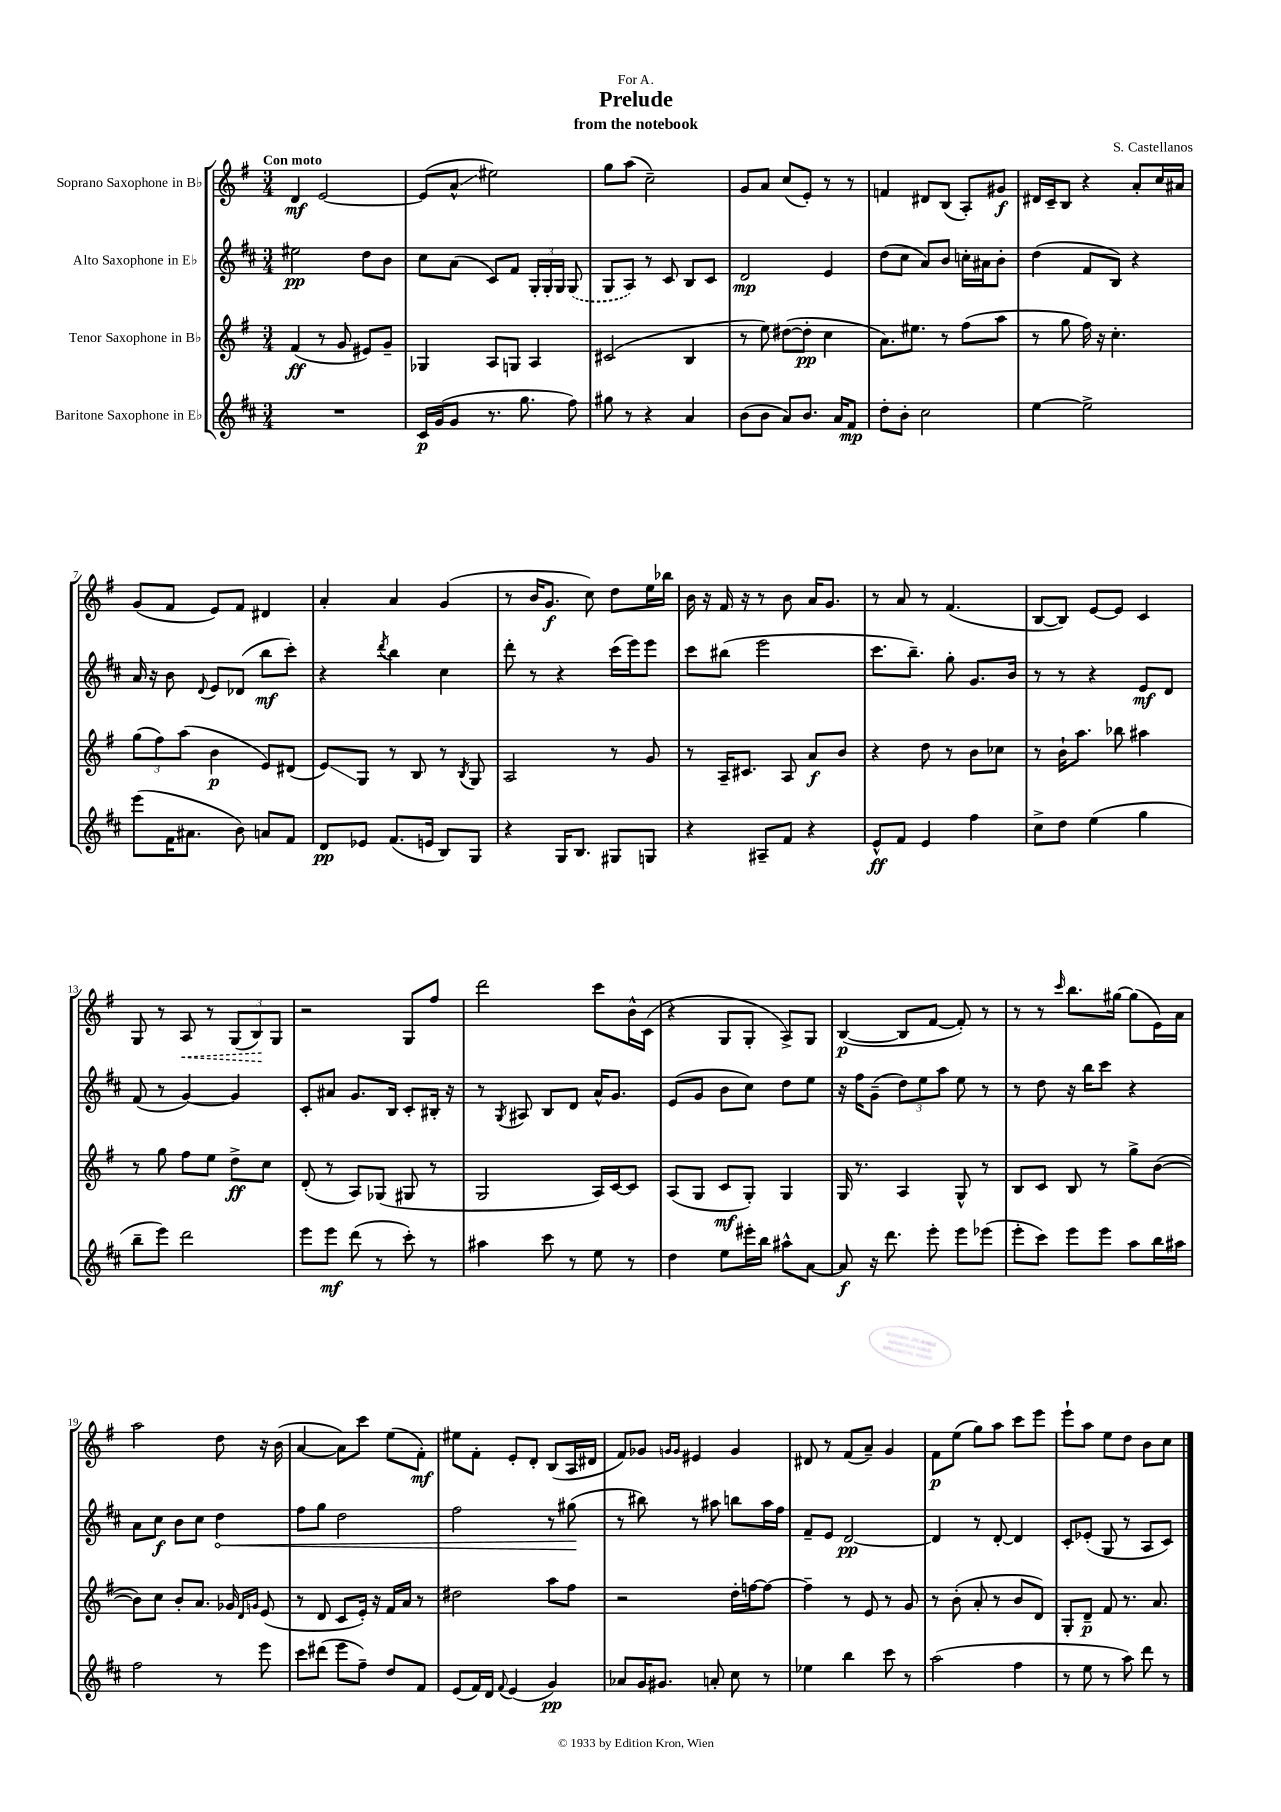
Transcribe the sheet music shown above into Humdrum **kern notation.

**kern	**kern	**kern	**kern
*staff4	*staff3	*staff2	*staff1
*clefG2	*clefG2	*clefG2	*clefG2
*k[f#c#]	*k[f#]	*k[f#c#]	*k[f#]
*M3/4	*M3/4	*M3/4	*M3/4
2.r	(4f#/	2ee#\	4d/
.	8r	.	[2e/
.	8g/	.	.
.	8e#/L)	8dd\L	.
.	8g~/J	8b\J	.
=	=	=	=
16c#/LL	4G-/	8cc#\L	(8e/]L
(16g/J	.	.	.
8g/J	.	(8a\J	8a^^/J
8.r	8A/L	8c#/L)	2ee#\)
.	8G/J	8f#/J	.
8.gg\	.	.	.
.	4A/	24G'/LL	.
.	.	24G'/	.
.	.	24G/JJ	.
8ff#\)	.	(8G/	.
=	=	=	=
8gg#\	(2c#/	8G/L	8gg\L
8r	.	8A/J)	(8aa\J
4r	.	8r	2cc~\)
.	.	8c#/	.
4a/	4B/	8B/L	.
.	.	8c#/J	.
=	=	=	=
(8b\L	8r	2d/	8g/L
8b\J	8ee\)	.	8a/J
8a/L)	([8dd#\L	.	(8cc/L
8.b/J	8dd#'\]J	.	8e'/J)
.	4cc\	4e/	8r
16a/LK	.	.	.
8f#/J	.	.	8r
=	=	=	=
8dd'\L	8.a\L)	(8dd\L	4f/
8b'\J	.	8cc#\J	.
.	8.ee#\J	.	.
2cc#\	.	8a/L)	8d#/L
.	8r	8b/J	(8B/J
.	(8ff#\L	16cc'\LL	8A'/L)
.	.	16a#\J	.
.	8aa\J	8b'\J	8g#/J
=	=	=	=
[4ee\	8r	(4dd\	16d#/LL
.	.	.	16c~/J
.	8gg\	.	8B/J
2ee^\]	16ff#\)	8f#/L	4r
.	16r	.	.
.	4.cc'\	8B/J)	.
.	.	4r	8a'/L
.	.	.	16cc/L
.	.	.	16a#/JJ
=	=	=	=
(8eee\L	(12gg\L	16a/	(8g/L
.	.	16r	.
.	12ff#\)	.	.
16f#\K	.	8b\	8f#/J
.	(12aa\J	.	.
8.a#\J	.	.	.
.	.	8qqd/	.
.	4b\	8e/L	8e/L)
8b\)	.	(8d-/J	8f#/J
8a/L	8e/L)	8bb\L	4d#/
8f#/J	(8d#/J	8ccc#'\J)	.
=	=	=	=
8d/L	8e/L)	4r	4a'/
8e-/J	8G/J	.	.
.	.	8qddd/	.
(8.f#/L	8r	4bb\	4a/
.	8B/	.	.
16e/Jk	.	.	.
8B/L)	8r	4cc#\	(4g/
.	8qB/	.	.
8G/J	8G/	.	.
=	=	=	=
4r	2A/	8ddd'\	8r
.	.	8r	16b/LK
.	.	.	8.g/J
16G/LK	.	4r	.
8.B/J	.	.	.
.	.	.	8cc\)
8G#/L	8r	(16ccc#\LL	8dd\L
.	.	16eee\J)	.
8G/J	8g/	8eee\J	16ee\L
.	.	.	16bb-\JJ
=	=	=	=
4r	8r	8ccc#\L	16b\
.	.	.	16r
.	16A~/LK	(8bb#\J	16f#/
.	8.c#/J	.	16r
8A#~/L	.	2eee\	8r
8f#/J	8A/	.	8b\
4r	8a/L	.	16a/LK
.	.	.	8.g/J
.	8b/J	.	.
=	=	=	=
8e^^/L	4r	8.ccc#\L	8r
8f#/J	.	.	8a/
.	.	8.bb~\J)	.
4e/	8dd\	.	8r
.	8r	8gg'\	(4.f#/
4ff#\	8b\L	8.g/L	.
.	8cc-\J	.	.
.	.	16b/Jk	.
=	=	=	=
8cc#^\L	8r	8r	[8B/L
8dd\J	16b`\LK	8r	8B/]J)
.	8.aa\J	.	.
(4ee\	.	4r	[8e/L
.	8bb-\	.	8e/]J
4gg\	4aa#\	8e/L	4c/
.	.	8d/J	.
=	=	=	=
8bb~\L	8r	(8f#/	8G/
8eee\J)	8gg\	8r	8r
2ddd\	8ff#\L	[4g/)	8A/
.	8ee\J	.	8r
.	8dd^\L	4g/]	(12G/L
.	.	.	12B/)
.	8cc\J	.	.
.	.	.	12G/J
=	=	=	=
8eee\L	(8d'/	8c#'/L	2r
8eee\J	8r	8a#/J	.
(8ddd\	8A/L)	8.g/L	.
8r	(8G-/J	.	.
.	.	16B/Jk	.
8ccc#'\)	8G#/	8c#'/L	8G/L
8r	8r	16B#'/Jk	8ff#/J
.	.	16r	.
=	=	=	=
4aa#\	2G/	8r	2ddd\
.	.	8qG/	.
.	.	8A#/	.
8ccc#\	.	8B/L	.
8r	.	8d/J	.
8ee\	16A/LL)	16a^^/LK	8ccc\L
.	[16c/J	8.g/J	.
8r	8c/]J	.	16b^^\L
.	.	.	(16c\JJ
=	=	=	=
4dd\	(8A/L	(8e/L	4r
.	8G/J	8g/J	.
8ee\L	8c/L	8b\L	8G/L
16eee#'\L	8G'/J)	8cc#\J)	8G'/J
16bb\JJ	.	.	.
8aa#^^\L	4G/	8dd\L	8A^/L)
[8a\J	.	8ee\J	8G/J
=	=	=	=
8a/]	16G/	16r	([4B/
.	8.r	16ff#\LK	.
16r	.	(8g~\J	.
8.ddd\	.	.	.
.	4A/	12dd\L)	8B/]L
.	.	12ee\	.
8eee'\	.	.	[8f#/J
.	.	12aa\J	.
8eee\L	8G^^/	8ee\	8f#'/])
(8eee-\J	8r	8r	8r
=	=	=	=
8eee'\L	8B/L	8r	8r
8ccc#\J)	8c/J	8dd\	8r
.	.	.	16qqccc/
8eee\L	8B/	16r	8.bb\L
.	.	16bb\LK	.
8eee\J	8r	8ccc#\J	.
.	.	.	[16gg#\Jk
8aa\L	8gg^\L	4r	(8gg#\]L
16bb\L	([8b\J	.	16e\L)
16aa#\JJ	.	.	16a\JJ
=	=	=	=
2ff#\	8b\]L)	8a\L	2aa\
.	8cc\J	8cc#\J	.
.	8b'/L	8b\L	.
.	8.a/J	8cc#\J	.
8r	.	4dd\	8dd\
.	16g-/	.	.
.	16qqd/LL	.	.
.	16qqg/JJ	.	.
8eee\	(8e/	.	16r
.	.	.	(16b\
=	=	=	=
8ccc#\L	8r	8ff#\L	[4a/
(8ddd#\J	8d/	8gg\J	.
8eee\L	8c/L	2dd\	8a\]L)
8ff#~\J)	16e'/Jk)	.	8ccc\J
.	16r	.	.
8dd/L	16f#/LL	.	(8ee\L
.	16a/JJ	.	.
8f#/J	8r	.	8f#'\J)
=	=	=	=
(8e/L	2dd#\	2ff#\	8ee#\L
16f#/L)	.	.	8f#'\J
16d/JJ	.	.	.
8qqf#/	.	.	.
(4e/	.	.	8e'/L
.	.	.	8d'/J
4g/)	8aa\L	8r	(8B/L
.	8ff#\J	(8gg#\	16A/L
.	.	.	16d#/JJ
=	=	=	=
8a-/L	2r	8r	8f#/L)
16g/K	.	8bb#\)	8g-/J
8.g#/J	.	.	.
.	.	.	16qqg/LL
.	.	.	16qqg/JJ
.	.	8r	4e#/
8a'/	.	8aa#\	.
8cc#\	16dd'\LL	8bb\L	4g/
.	[16ff\J	.	.
8r	8ff\_J	16aa#\L	.
.	.	16ff#\JJ	.
=	=	=	=
4ee-\	4ff~\]	8f#~/L	8d#/
.	.	8e/J	8r
4bb\	8r	[2d/	(8f#/L
.	8e/	.	8a~/J)
8ccc#\	8r	.	4g/
8r	8g/	.	.
=	=	=	=
(2aa\	8r	4d/]	8f#\L
.	(8b'\	.	(8ee\J
.	8a'/	8r	8gg\L)
.	8r	[8d'/	8aa\J
4ff#\	8b/L	4d/]	8ccc\L
.	8d/J)	.	8eee\J
=	=	=	=
8r	8G'/L	8c#'/L	8eee`\L
8ee\	8d~/J	(8e-'/J	8aa\J
8r	8f#/	8G/	8ee\L
8aa\)	8.r	8r	8dd\J
8ddd\	.	8A/L	8b\L
.	8.a/	.	.
8r	.	8c#/J)	8cc\J
==	==	==	==
*-	*-	*-	*-
